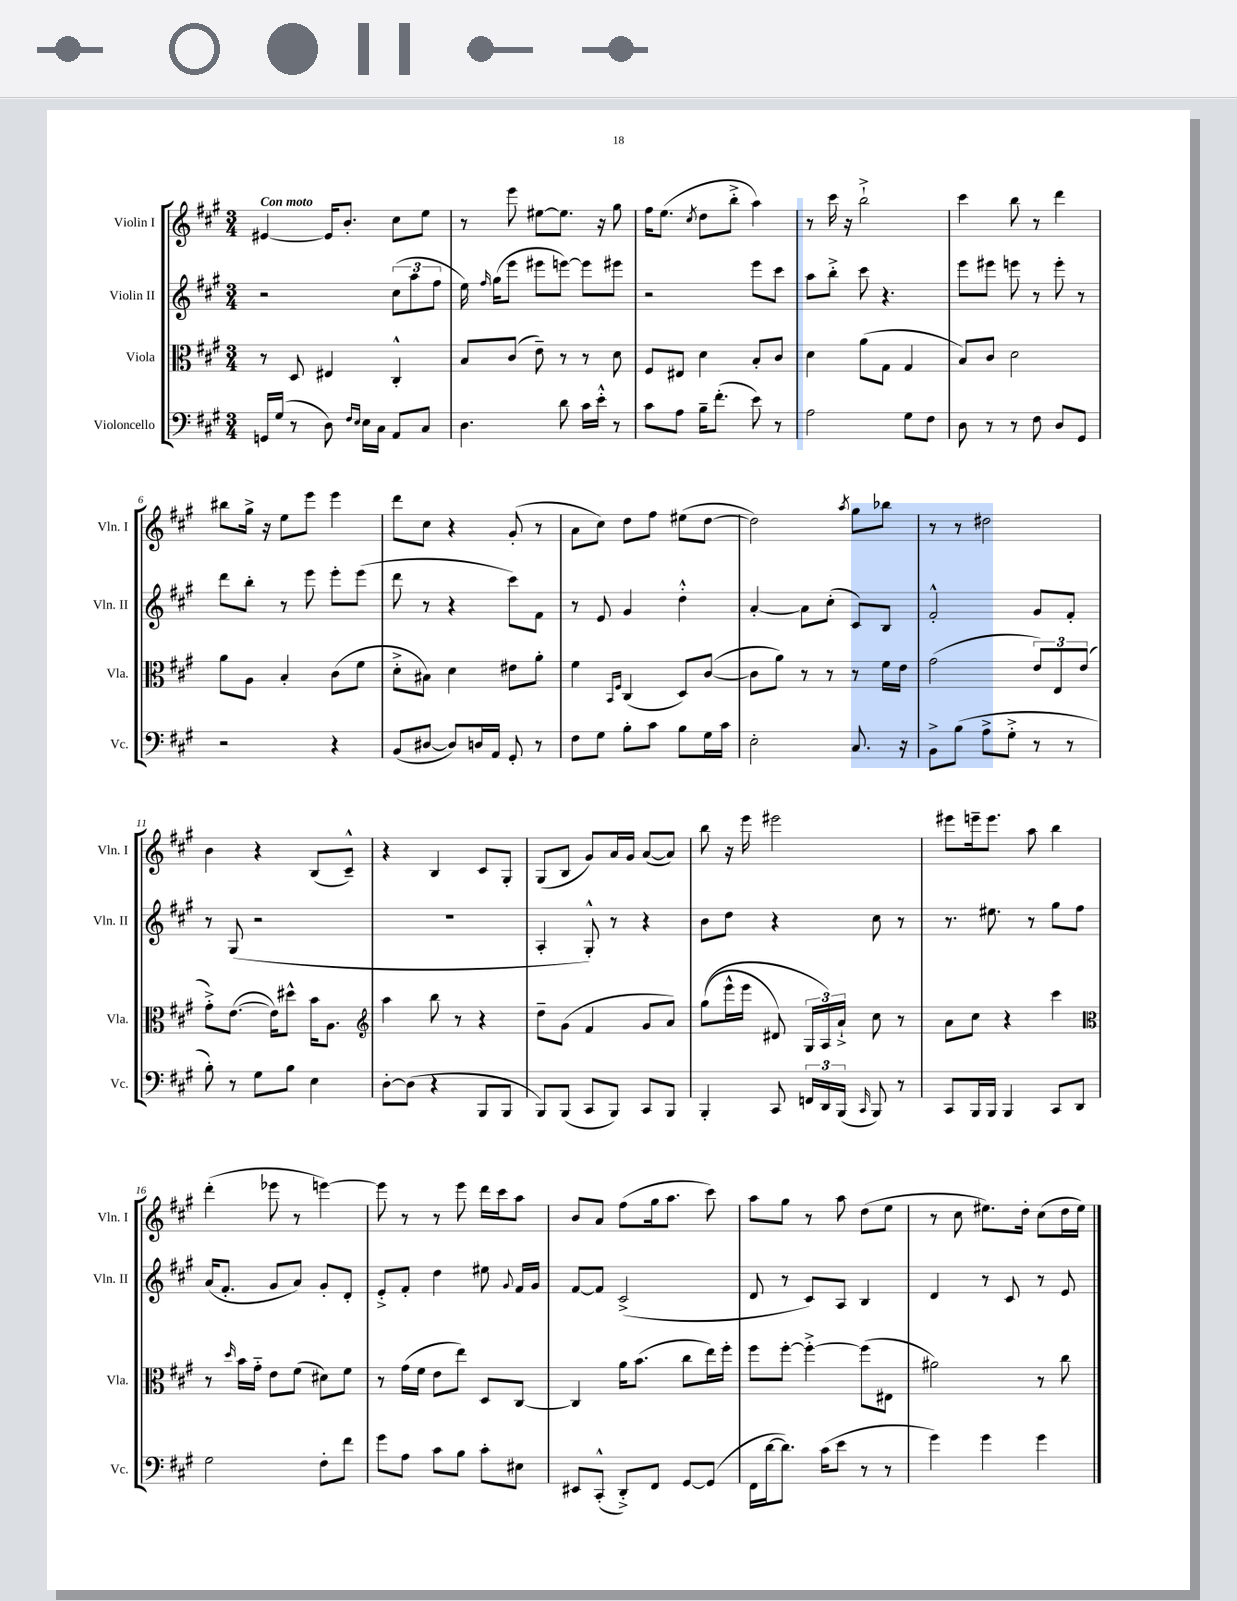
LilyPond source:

<<
\new StaffGroup <<
\new Staff = "s0" \with { instrumentName = "Violin I" shortInstrumentName = "Vln. I" } {
    \clef treble \key a \major \numericTimeSignature \time 3/4 \tempo "Con moto"
    \autoBeamOff eis'4~ eis'16[ b'8.]-. cis''8[ e''8] |
    r8 e'''8 eis''8[~ eis''8.] r16 gis''8 |
    fis''16[ e''8.]( \acciaccatura { cis''8 } d''8[ b''8]-.-> a''4) |
    r8 cis'''16 r16 b''2-!-> |
    cis'''4 b''8 r8 d'''4 |
    bis''8[ gis''16]-> r16 e''8[ e'''8] e'''4 |
    d'''8[ cis''8] r4 gis'8-.( r8 |
    a'8[ cis''8]) d''8[ fis''8] eis''8[( d''8]~ |
    d''2) \acciaccatura { a''8 } gis''8[ bes''8] |
    r8 r8 dis''2 |
    b'4 r4 b8[( cis'8]---^) |
    r4 b4 cis'8[ gis8]-. |
    gis8[( b8] gis'8[) a'16 gis'16] a'8[~( a'8]) |
    b''8 r16 e'''16 eis'''2 |
    eis'''8[ e'''16-- e'''8.] a''8 b''4 |
    d'''4-.( ees'''8 r8 e'''4~) |
    e'''8 r8 r8 e'''8 d'''16[ cis'''16 a''8] |
    b'8[ a'8] fis''8[( gis''16 a''8.] cis'''8) |
    a''8[ gis''8] r8 a''8 d''8[( e''8] |
    r8 cis''8 eis''8.[) d''16]-. cis''8[( d''16 eis''16]) \bar "|." |
}
\new Staff = "s1" \with { instrumentName = "Violin II" shortInstrumentName = "Vln. II" } {
    \clef treble \key a \major \numericTimeSignature \time 3/4
    \autoBeamOff r2 \tuplet 3/2 { cis''8[( a''8 fis''8] } |
    e''16) \grace { fis''16 } gis''16[( e'''8] eis'''8[ e'''8]~) e'''8[ eis'''8] |
    r2 e'''8[ cis'''8] |
    a''8[ b''8]-.-> cis'''8 r4. |
    e'''8[ eis'''8] e'''8 r8 e'''8-. r8 |
    d'''8[ b''8]-. r8 e'''8 e'''8[-. e'''8]( |
    d'''8 r8 r4 cis'''8[) fis'8] |
    r8 e'8 gis'4 d''4-.-^ |
    a'4~-. a'8[ cis''8]-.( cis'8[) b8] |
    fis'2-.-^ gis'8[ fis'8]-. |
    r8 gis8( r2 |
    R2. |
    a4-. gis8-.-^) r8 r4 |
    b'8[ d''8] r4 cis''8 r8 |
    r8. eis''8. r8 gis''8[ fis''8] |
    a'16[( fis'8.]-. gis'8[ a'8]) gis'8[-. d'8]-. |
    e'8[-.-> fis'8]-. d''4 eis''8 \appoggiatura { gis'8 } fis'16[ gis'16] |
    fis'8[~ fis'8] cis'2->( |
    d'8 r8 cis'8[) a8] b4 |
    d'4 r8 cis'8 r8 e'8 \bar "|." |
}
\new Staff = "s2" \with { instrumentName = "Viola" shortInstrumentName = "Vla." } {
    \clef alto \key a \major \numericTimeSignature \time 3/4
    \autoBeamOff r8 d8 eis4 cis4-.-^ |
    b8[ cis'8]( e'8--) r8 r8 d'8 |
    fis8[ eis8] d'4 b8[-. cis'8] |
    d'4 a'8[( gis8] gis4 |
    b8[) cis'8] d'2 |
    a'8[ a8] b4-. cis'8[( fis'8] |
    d'8[-.-> bis8]) d'4 eis'8[ a'8]-. |
    fis'4 \grace { b,16[ fis16] } cis4( d8[) cis'8]~( |
    cis'8[ a'8]) r8 r8 r8 fis'16[ e'16] |
    gis'2( \tuplet 3/2 { e'8[) e8 e'8]( } |
    gis'8[-.->) e'8.]~( e'16[) dis''8]-^ b'16[ a8.] |
    \clef treble a''4 b''8 r8 r4 |
    d''8[-- gis'8]( fis'4 gis'8[ a'8]) |
    gis''8[(\( e'''16-^ e'''16] dis'8) \tuplet 3/2 { gis16[ a16\) a'16]-!-> } cis''8 r8 |
    a'8[ cis''8] r4 cis'''4 |
    \clef alto r8 \grace { d''16 } b'16[ gis'16]-_ e'8[ fis'8]( dis'8[) fis'8] |
    r8 gis'16[( fis'16] e'8[ e''8]) d8[ cis8]~ |
    cis4 a'16[ b'8.]( cis''8[ e''16) fis''16]-. |
    fis''8[ fis''8]~-. fis''4~-.-> fis''8[( eis8] |
    ais'2) r8 cis''8 \bar "|." |
}
\new Staff = "s3" \with { instrumentName = "Violoncello" shortInstrumentName = "Vc." } {
    \clef bass \key a \major \numericTimeSignature \time 3/4
    \autoBeamOff g,16[ gis16]( r8 d8) \grace { fis16[ e16] } e16[ cis16] a,8[ cis8] |
    d4. d'8 cis'16[ e'16]-.-^ r8 |
    cis'8[ a8] b16[-- fis'8.]-.( e'8) r8 |
    a2 gis8[ fis8] |
    d8 r8 r8 fis8 d8[ gis,8] |
    r2 r4 |
    b,8[( dis8]~ dis8[) d16 a,16] gis,8-. r8 |
    fis8[ gis8] b8[-. cis'8] b8[ gis16 cis'16] |
    e2-. cis8. r16 |
    b,8[-> b8]( a8[-> gis8]-.-> r8 r8 |
    b8-.) r8 gis8[ b8] e4 |
    d8[~-. d8]( r4 b,,8[ b,,8] |
    b,,8[) b,,8]( cis,8[ b,,8]) cis,8[ b,,8] |
    b,,4-. cis,8 \tuplet 3/2 { f,16[ d,16 b,,16]( } \grace { cis,16 } b,,8) r8 |
    cis,8[ b,,16 b,,16] b,,4 cis,8[ d,8] |
    gis2 fis8[-. fis'8] |
    gis'8[ a8] cis'8[ b8] cis'8[-. eis8] |
    eis,8[ cis,8]-.-^( d,8[-.->) fis,8] gis,8[~ gis,8]( |
    fis,16[ d'16~ d'8.]) cis'16[( e'8] r8 r8 |
    gis'4) gis'4 gis'4 \bar "|." |
}
>>
>>
